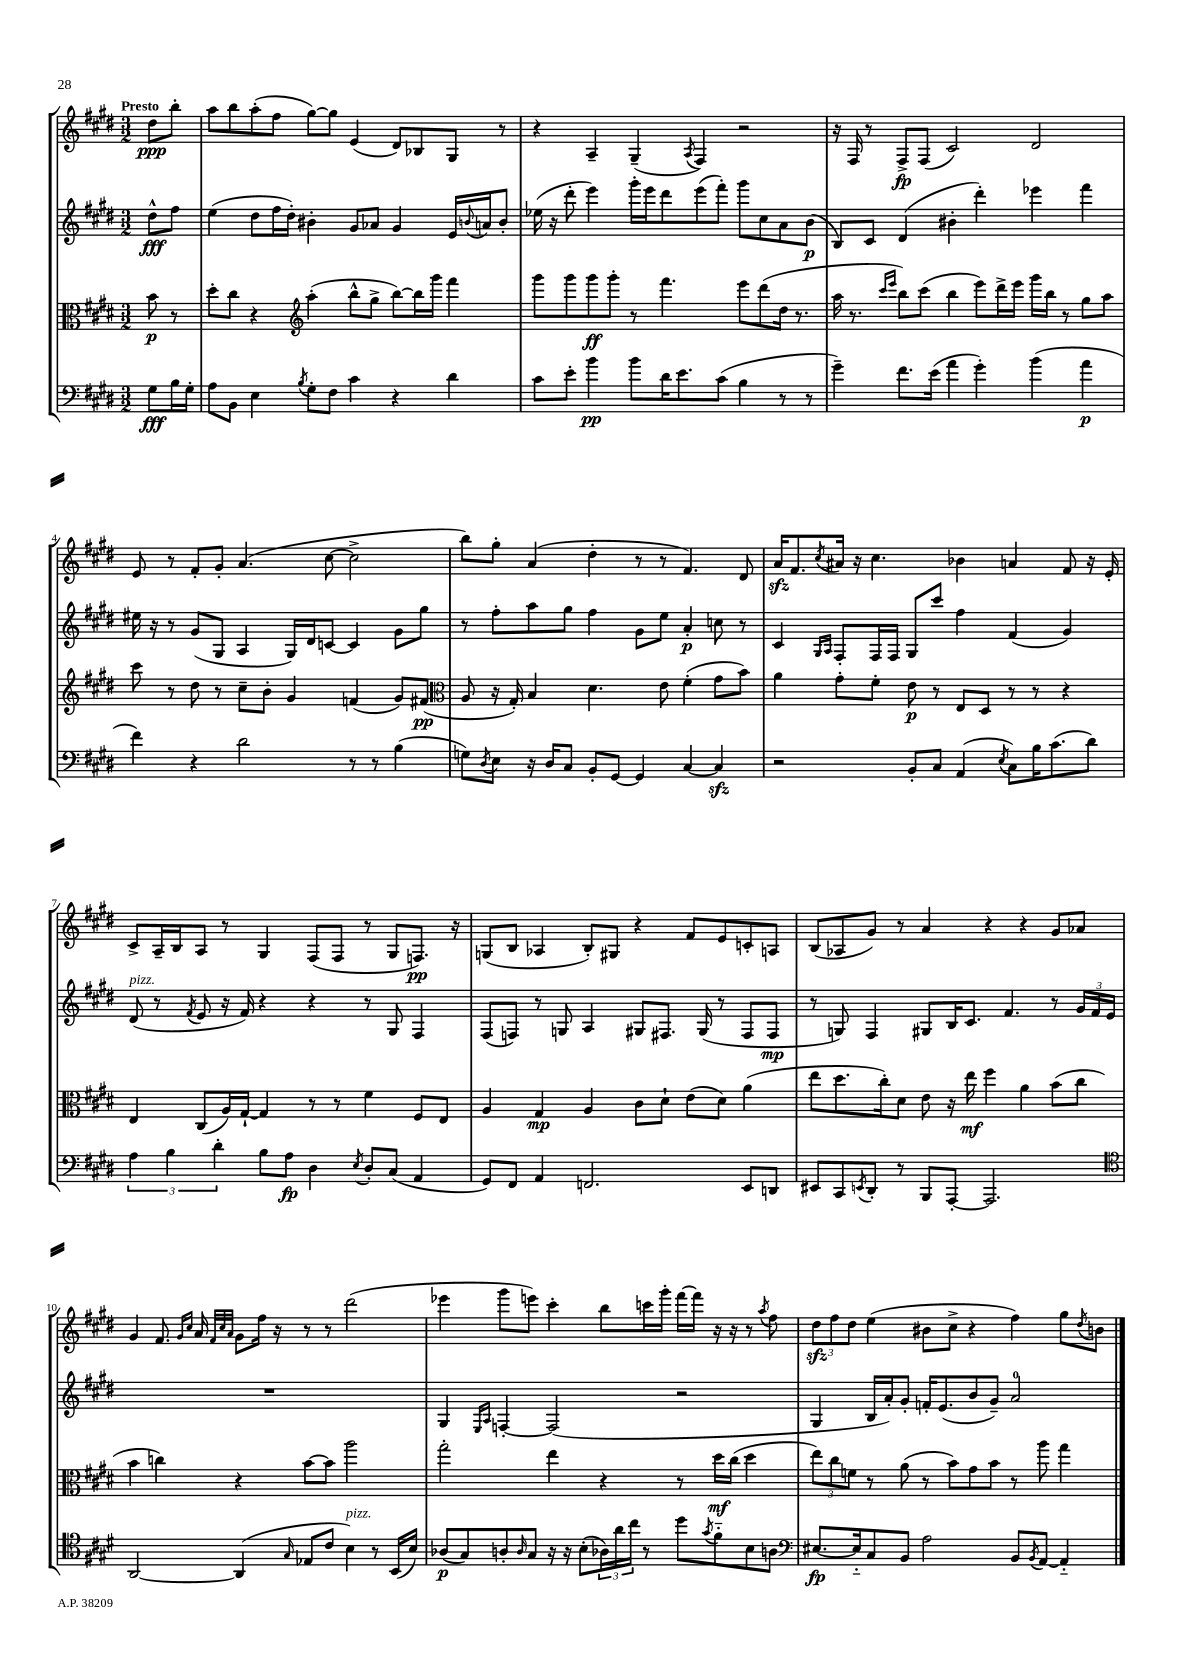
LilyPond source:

<<
\new StaffGroup <<
\new Staff = "s0" {
    \clef treble \key e \major \numericTimeSignature \time 3/2 \partial 4 \tempo "Presto"
    dis''8\ppp b''8-. |
    a''8 b''8 a''8-.( fis''8 gis''8~) gis''8 e'4( dis'8) bes8 gis8 r8 |
    r4 a4-- gis4--( \acciaccatura { a8 } fis4) r2 |
    r16 fis16 r8 fis8->\fp fis8( cis'2) dis'2 |
    e'8 r8 fis'8-. gis'8-. a'4.( cis''8~ cis''2-> |
    b''8) gis''8-. a'4( dis''4-. r8 r8 fis'4.) dis'8 |
    a'16\sfz fis'8. \acciaccatura { cis''8 } ais'16 r16 cis''4. bes'4 a'4 fis'8 r16 e'16-. |
    cis'8-> a16-- b16 a8 r8 gis4 fis8( fis8 r8 gis8 f8.\pp) r16 |
    g8( b8 aes4 b8-.) gis8 r4 fis'8 e'8 c'8-. a8 |
    b8( aes8 gis'8) r8 a'4 r4 r4 gis'8 aes'8 |
    gis'4 fis'8. \grace { gis'16 cis''16 } a'16 \grace { fis'32 cis''32 a'32 } gis'8 fis''16 r16 r8 r8 dis'''2( |
    ees'''4 gis'''8 e'''8) cis'''4-. b''8 c'''16 gis'''16-. fis'''16~ fis'''16 r16 r16 r8 \acciaccatura { a''8 } fis''8 |
    \tuplet 3/2 { dis''8\sfz fis''8 dis''8 } e''4( bis'8 cis''8-> r4 fis''4) gis''8 \acciaccatura { dis''8 } b'8 \bar "|." |
}
\new Staff = "s1" {
    \clef treble \key e \major \numericTimeSignature \time 3/2 \partial 4
    dis''8-^\fff fis''8 |
    e''4( dis''8 fis''16 dis''16-.) bis'4-. gis'8 aes'8 gis'4 e'16 \appoggiatura { b'8 } a'16 b'8-. |
    ees''16( r16 dis'''8-. e'''4) gis'''16-. e'''16 dis'''8 e'''8( fis'''8-.) gis'''8 cis''8 a'8 b'8\p( |
    b8) cis'8 dis'4( bis'4-. dis'''4-.) ees'''4 fis'''4 |
    eis''16 r16 r8 gis'8( gis8 a4 gis16) dis'16 c'8~ c'4 gis'8 gis''8 |
    r8 fis''8-. a''8 gis''8 fis''4 gis'8 e''8 a'4-.\p c''8 r8 |
    cis'4 \grace { gis16 a16 } fis8-. fis16 fis16 gis8 cis'''8 fis''4 fis'4( gis'4) |
    dis'8^\markup { \italic "pizz." }( r8 \acciaccatura { fis'8 } e'8 r16 fis'16) r4 r4 r8 gis8 fis4 |
    fis8( f8) r8 g8 a4 gis8 fis8. gis16( r8 fis8 fis8\mp |
    r8 g8) fis4 gis8 b16 cis'8. fis'4. r8 \tuplet 3/2 { gis'16 fis'16 e'16 } |
    R1. |
    gis4 \grace { e16 a16 } f4~-. f2( r2 |
    gis4 b16 a'16-.) gis'8-. f'16-. e'8.( b'8 gis'8--) a'2-0 \bar "|." |
}
\new Staff = "s2" {
    \clef alto \key e \major \numericTimeSignature \time 3/2 \partial 4
    b'8\p r8 |
    dis''8-. cis''8 r4 \clef treble a''4-.( b''8-^ gis''8-> b''8~) b''16 gis'''16 fis'''4 |
    gis'''8 gis'''8 gis'''8\ff gis'''8-. r8 fis'''4. e'''8 dis'''8( dis''16 r8. |
    a''16 r8. \grace { cis'''16 e'''16 } b''8) cis'''8( b''4 e'''8) dis'''16-> e'''16 gis'''16 b''16 r8 gis''8 a''8 |
    cis'''8 r8 dis''8 r8 cis''8-- b'8-. gis'4 f'4( gis'8) fis'8\pp( |
    \clef alto a8 r16 gis16-.) b4 dis'4. e'8 fis'4-.( gis'8 b'8) |
    a'4 gis'8-. fis'8-. e'8\p r8 e8 dis8 r8 r8 r4 |
    e4 cis8( a16) gis16~-! gis4 r8 r8 fis'4 fis8 e8 |
    a4 gis4\mp a4 cis'8 dis'8-! e'8( dis'8) a'4( |
    e''8 dis''8. cis''16-.) dis'8 e'8 r16 e''16\mf fis''4 a'4 b'8( cis''8 |
    b'4 c''4) r4 b'8~ b'8 a''2 |
    gis''2-. e''4 r4 r8 dis''16\mf cis''16( dis''4 |
    \tuplet 3/2 { e''8) cis''8 f'8 } r8 a'8( r8 b'8) gis'8 b'8 r8 a''8 gis''4 \bar "|." |
}
\new Staff = "s3" {
    \clef bass \key e \major \numericTimeSignature \time 3/2 \partial 4
    gis8\fff b16 gis16-. |
    a8 b,8 e4 \acciaccatura { b8 } gis8-. fis8 cis'4 r4 dis'4 |
    cis'8 e'8-. b'4\pp b'8 dis'16 e'8. cis'8( b4 r8 r8 |
    gis'4--) fis'8. e'16( a'4 gis'4-.) b'4( a'4\p |
    fis'4) r4 dis'2 r8 r8 b4( |
    g8) \acciaccatura { dis8 } e8 r16 dis16 cis8 b,8-. gis,8~ gis,4 cis4~ cis4\sfz |
    r2 b,8-. cis8 a,4( \acciaccatura { e8 } cis8) b16 cis'8.( dis'8) |
    \tuplet 3/2 { a4 b4 dis'4-. } b8 a8\fp dis4 \acciaccatura { e8 } dis8-. cis8( a,4 |
    gis,8) fis,8 a,4 f,2. e,8 d,8 |
    eis,8 cis,8 \acciaccatura { e,8 } dis,8-. r8 b,,8 a,,8~-. a,,2. |
    \clef tenor a,2~ a,4( \grace { gis16 } ees8 cis'8 b4^\markup { \italic "pizz." }) r8 b,16( b16) |
    aes8\p( gis8) a8-. \grace { a16 } gis8 r16 r16 b8-.( \tuplet 3/2 { aes16) a'16 cis''16 } r8 dis''8 \acciaccatura { gis'8 } fis'8-_ b8 a8 |
    \clef bass eis8.~\fp eis16-_ cis8 b,8 a2 b,8 \acciaccatura { b,8 } a,8~ a,4-_ \bar "|." |
}
>>
>>
